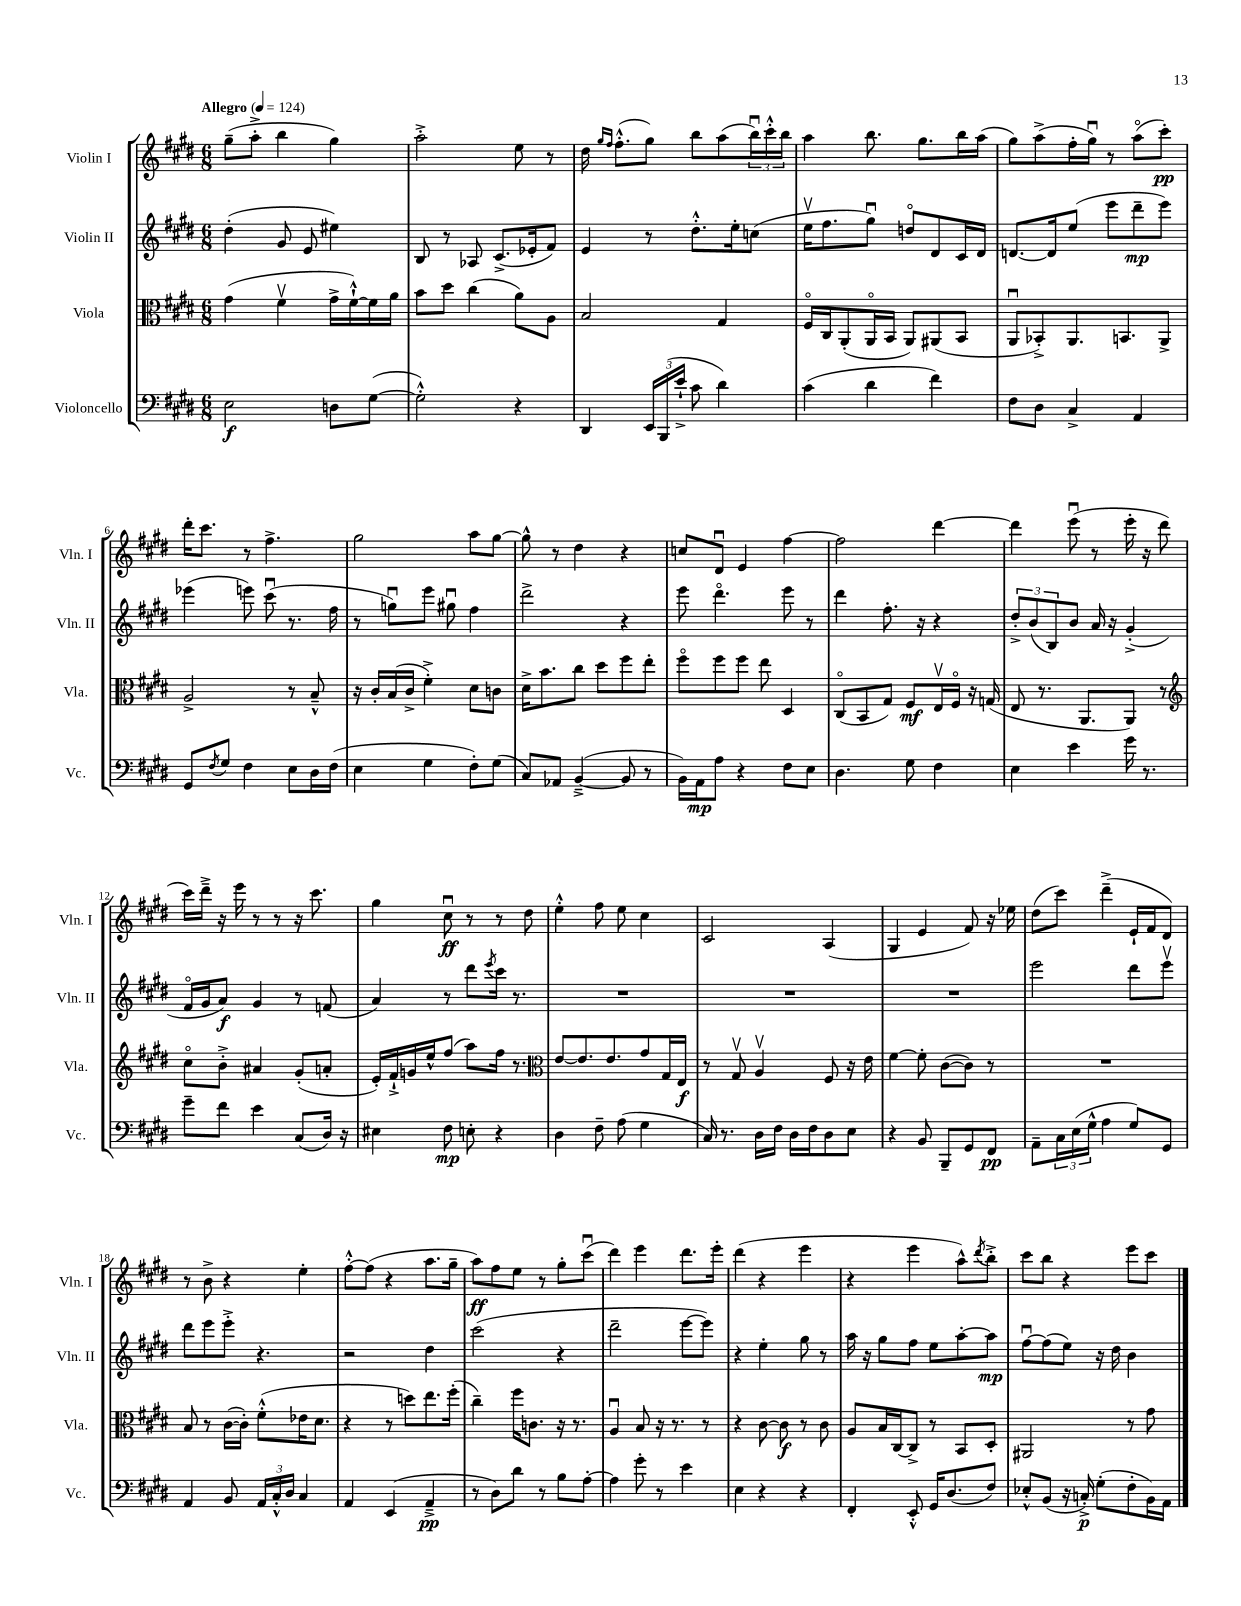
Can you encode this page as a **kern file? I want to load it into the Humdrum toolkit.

**kern	**kern	**kern	**kern
*staff4	*staff3	*staff2	*staff1
*clefF4	*clefC3	*clefG2	*clefG2
*k[f#c#g#d#]	*k[f#c#g#d#]	*k[f#c#g#d#]	*k[f#c#g#d#]
*M6/8	*M6/8	*M6/8	*M6/8
*MM124	*MM124	*MM124	*MM124
2E\	(4g#\	(4dd#'\	(8gg#~\L
.	.	.	8aa'^\J
.	4f#v\	8g#/	4bb\
.	.	8e/	.
8D\L	16g#^\LL	4ee#\)	4gg#\)
.	[16f#`^^\)	.	.
([8G#\J	16f#\]	.	.
.	16a\JJ	.	.
=	=	=	=
2G#'^^\])	8b\L	8B/	2aa'^\
.	8dd#\J	8r	.
.	(4cc#\	8A-/	.
.	.	(8.c#^/L	.
4r	8a\L)	.	8ee\
.	.	16e-'/k	.
.	8A\J	8f#/J)	8r
=	=	=	=
4DD#/	2B/	4e/	16dd#\
.	.	.	16qqgg#/LL
.	.	.	16qqff#/JJ
.	.	.	(8.ff#'^^\L
24EE/LL	.	8r	8gg#\J)
(24BBB/	.	.	.
24e`^/JJ	.	.	.
8c#\	.	8.dd#'^^\L	8bb\L
4d#\)	4G#/	.	(8aa\
.	.	16ee'\k	.
.	.	(8cc\J	24bbu\L)
.	.	.	24ccc#'^^\
.	.	.	24bb\JJ
=	=	=	=
(4c#\	16F#o/LL	16eev\LK	4aa\
.	16C#/J	8.ff#\	.
.	(8AA'/	.	.
4d#\	16AAo/L	8gg#u\J)	8.bb\
.	16BB/JJ	.	.
.	8AA/L)	8ddo/L	.
.	.	.	8.gg#\L
4f#\)	(8AA#/	8d#/	.
.	8BB/J	16c#/L	16bb\L
.	.	16d#/JJ	(16aa\JJ
=	=	=	=
8F#\L	8AAu/L	[8.d/L	8gg#\L)
8D#\J	8BB-'^/)	.	(8aa^\
.	.	16d/]k	.
4C#^/	8.AA/	(8ee/J	16ff#'\L
.	.	.	16gg#u\JJ)
.	.	8eee\L	8r
.	8.BB/	.	.
4AA/	.	8ddd#~\	(8aao\L
.	8AA^/J	8eee\J)	8ccc#'\J)
=	=	=	=
8GG#/L	2A^/	(4eee-\	16ddd#'\LK
.	.	.	8.ccc#\J
8qF#/	.	.	.
8G#/J	.	.	.
4F#\	.	8eee\)	8r
.	.	(8ccc#u\	4.ff#^\
8E\L	8r	8.r	.
16D#\L	8B~^^/	.	.
(16F#\JJ	.	16ff#\	.
=	=	=	=
4E\	16r	8r	2gg#\
.	16c#'/LL	.	.
.	(16B/	8ggu\L)	.
.	16c#^/JJ	.	.
4G#\	4f#'^\)	8eee\J	.
.	.	8gg#u\	.
8F#'\L)	8d#\L	4ff#\	8aa\L
(8G#\J	8c\J	.	[8gg#\J
=	=	=	=
8C#/L)	16d#^\LK	2ddd#^\	8gg#^^\]
.	8.b\	.	.
8AA-/J	.	.	8r
([4BB~^/	8cc#\J	.	4dd#\
.	8dd#\L	.	.
8BB/]	8ff#\	4r	4r
8r	8ee'\J	.	.
=	=	=	=
16BB\LL)	8ff#o\L	8eee\	8cc/L
16AA\J	.	.	.
8A\J	8ff#\	4.ddd#o\	8d#u/J
4r	8ff#\J	.	4e/
.	8ee\	.	.
8F#\L	4D#/	8eee\	[4ff#\
8E\J	.	8r	.
=	=	=	=
4.D#\	(8C#o/L	4ddd#\	2ff#\]
.	8BB/	.	.
.	8G#/J)	8.ff#'\	.
8G#\	8F#/L	.	.
.	.	16r	.
4F#\	16Ev/L	4r	[4ddd#\
.	16F#o/JJ	.	.
.	16r	.	.
.	(16G/	.	.
=	=	=	=
4E\	8E/	12dd#'^/L	4ddd#\]
.	.	(12b/	.
.	8.r	.	.
.	.	12B/)	.
4e\	.	8b/J	(8eeeu\
.	8.AA/L	.	.
.	.	16a/	8r
.	.	16r	.
16g#\	8AA/J)	(4g#'^/	16eee'\
8.r	.	.	16r
.	8r	.	8ddd#\
=	=	=	=
*	*clefG2	*	*
8g#~\L	8cc#o\L	16f#o/LL	16ccc#\LL)
.	.	16g#/J	16ddd#~^\JJ
8f#\J	8b'^\J	8a/J)	16r
.	.	.	16eee\
4e\	4a#/	4g#/	8r
.	.	.	8r
(8C#/L	(8g#'/L	8r	16r
.	.	.	8.ccc#\
16D#/Jk)	8a'/J	(8f/	.
16r	.	.	.
=	=	=	=
4E#\	16e'/LL)	4a/)	4gg#\
.	16f#`^/	.	.
.	16g/	.	.
.	16ee^^/J	.	.
8F#\	(8ff#/J	8r	8cc#u\
8E'\	8aa\L)	8ddd#\L	8r
.	.	8qeee/	.
4r	16ff#\Jk	16ccc#\Jk	8r
.	8.r	8.r	.
.	.	.	8dd#\
=	=	=	=
*	*clefC3	*	*
4D#\	[8e/L	2.r	4ee'^^\
.	8.e/]	.	.
8F#~\	.	.	8ff#\
.	8.e/	.	.
(8A\	.	.	8ee\
4G#\	8g#/	.	4cc#\
.	16G#/L	.	.
.	16E/JJ	.	.
=	=	=	=
16C#/)	8r	2.r	2c#/
8.r	.	.	.
.	8G#v/	.	.
16D#\LL	4Av/	.	.
16F#\JJ	.	.	.
16D#\LL	.	.	.
16F#\J	.	.	.
8D#\	8F#/	.	(4A/
8E\J	16r	.	.
.	16e\	.	.
=	=	=	=
4r	[4f#\	2.r	4G#/
8BB/	8f#'\]	.	4e/
8BBB~/L	([8c#\L	.	.
8GG#/	8c#\]J)	.	8f#/)
8FF#/J	8r	.	16r
.	.	.	16ee-\
=	=	=	=
8AA~\L	2.r	2eee\	(8dd#\L
24C#\L	.	.	8ccc#\J)
(24E\	.	.	.
24G#^^\JJ	.	.	.
4A\	.	.	(4ddd#~^\
8G#/L)	.	8ddd#\L	16e`/LL
.	.	.	16f#/J
8GG#/J	.	8eeev\J	8d#/J)
=	=	=	=
4AA/	8B/	8ddd#\L	8r
.	8r	8eee\	8b^\
8BB/	([16c#\LL	8eee'^\J	4r
.	16c#'\]JJ)	.	.
24AA/LL	(8f#'^^\L	4.r	.
24C#'^^/	.	.	.
24D#/JJ	.	.	.
4C#/	16e-\K	.	4ee'\
.	8.d#\J	.	.
=	=	=	=
4AA/	4r	2r	[8ff#'^^\L
.	.	.	(8ff#\]J
(4EE/	8r	.	4r
.	8dd\L)	.	.
4AA~^/	8.ee\	4dd#\	8.aa\L
.	(16ff#'\Jk	.	16gg#~\Jk
=	=	=	=
8r	4cc#~\)	(2ccc#\	8aa\L)
8D#\L)	.	.	8ff#\
8d#\J	16ff#\LK	.	8ee\J
.	8.c\J	.	.
8r	.	.	8r
8B\L	16r	4r	8gg#'\L
.	8.r	.	.
[8A'\J	.	.	(8ccc#u\J
=	=	=	=
4A\]	4Au/	2ddd#~\	4ddd#\)
8g#'\	8B/	.	4eee\
8r	16r	.	.
.	8.r	.	.
4e\	.	[8eee\L	8.ddd#\L
.	8r	8eee\]J)	.
.	.	.	16eee'\Jk
=	=	=	=
4E\	4r	4r	(4ddd#\
4r	[8c#\	4ee'\	4r
.	8c#\]	.	.
4r	8r	8gg#\	4eee\
.	8c#\	8r	.
=	=	=	=
4FF#'/	8A/L	16aa\	4r
.	.	16r	.
.	16B/L	8gg#\L	.
.	[16C#/J	.	.
8EE'^^/	8C#^/]J	8ff#\J	4eee\
16GG#/LK	8r	8ee\L	.
(8.D#/	.	.	.
.	8BB/L	[8aa'\	8aa^^\L)
.	.	.	8qddd#/
8F#/J)	8D#'/J	8aa\]J	8bb'^\J
=	=	=	=
8E-'^^/L	2AA#/	[8ff#u\L	8ccc#\L
(8BB/J	.	(8ff#\]	8bb\J
16r	.	8ee\J)	4r
16C'^/)	.	.	.
(8G#'\L	.	16r	.
.	.	16dd#\	.
8F#'\	8r	4b\	8eee\L
16BB\L)	8g#\	.	8ccc#\J
16AA\JJ	.	.	.
==	==	==	==
*-	*-	*-	*-
